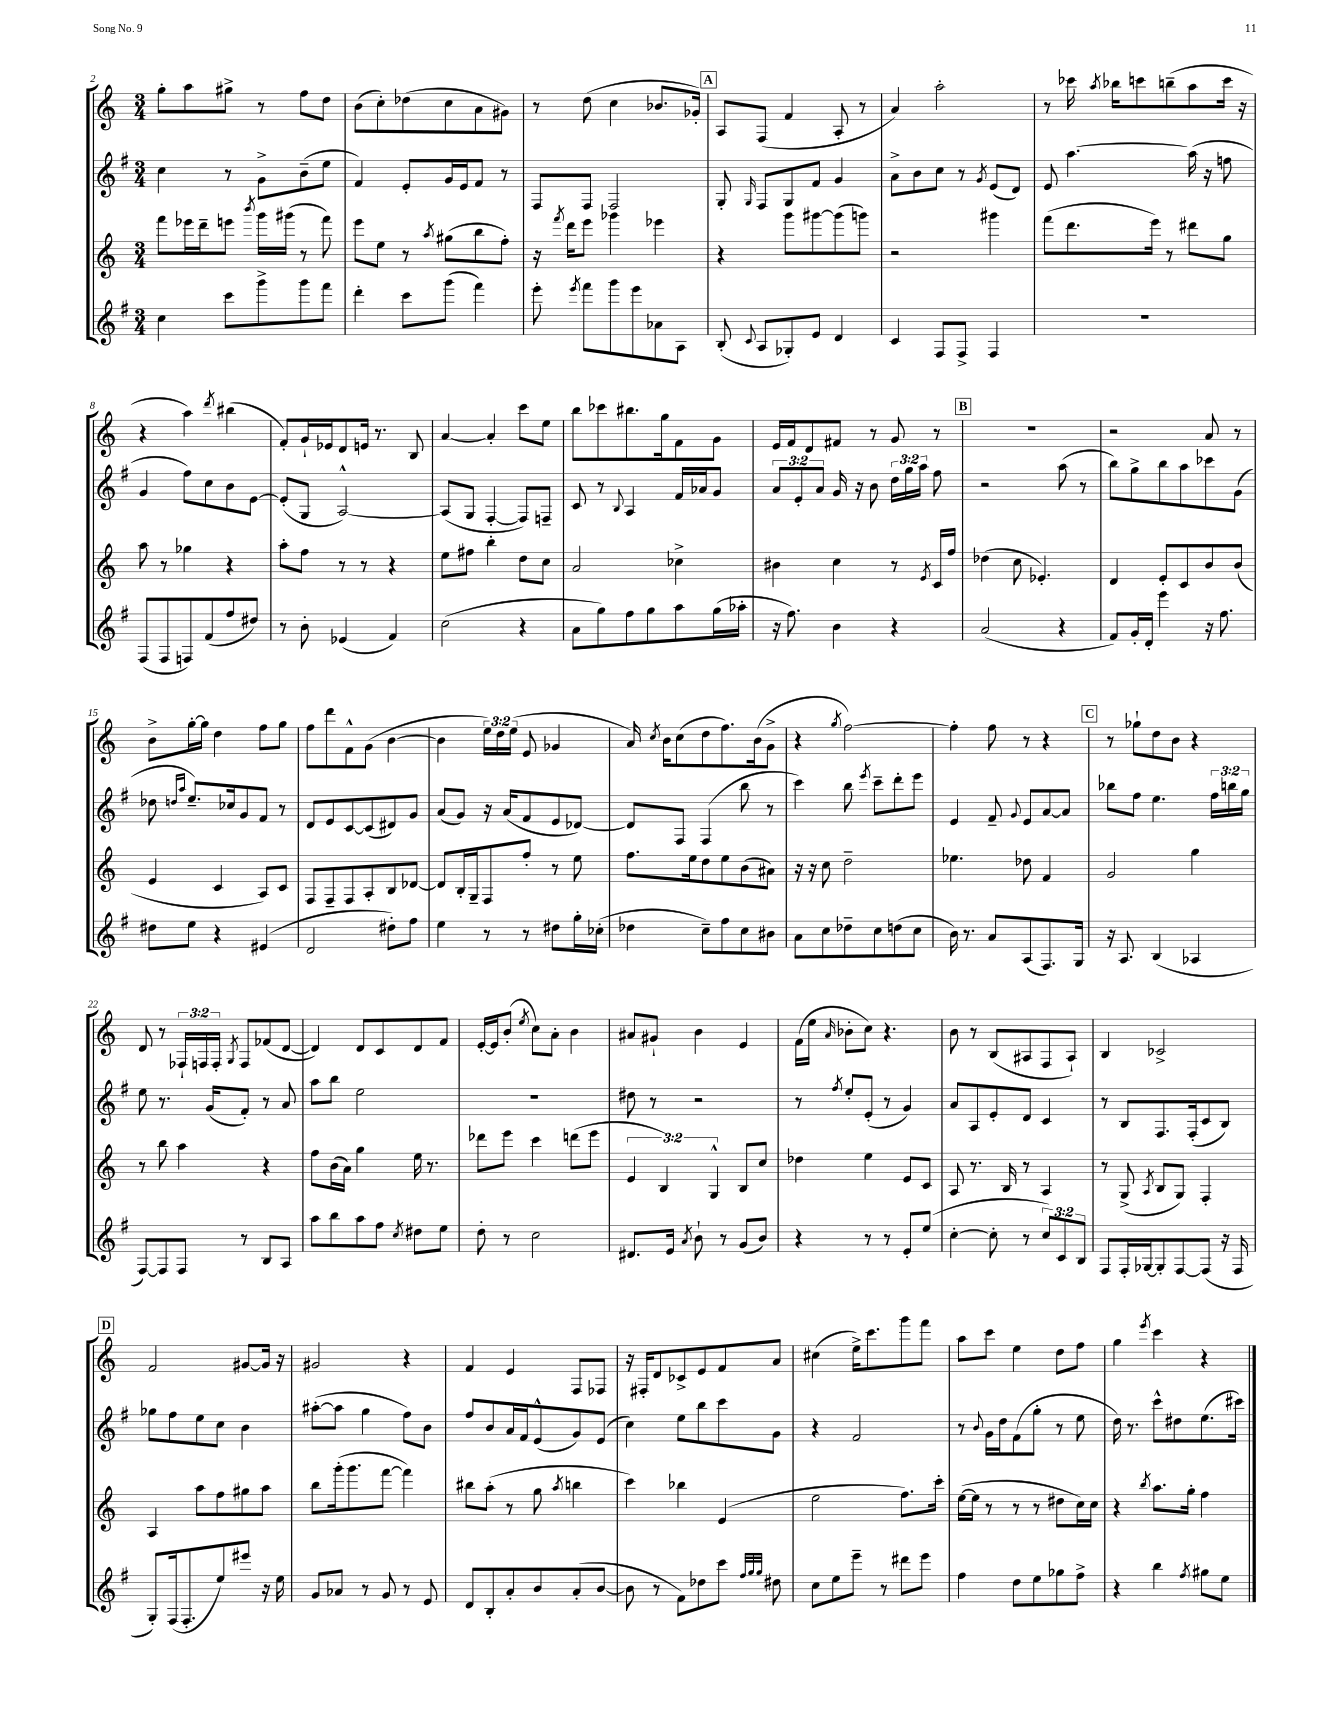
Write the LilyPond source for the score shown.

<<
\new StaffGroup <<
\new Staff = "s0" {
    \clef treble \key c \major \numericTimeSignature \time 3/4 \override Staff.TupletNumber.text = #tuplet-number::calc-fraction-text
    \autoBeamOff g''8[-. a''8 gis''8]-> r8 f''8[ d''8] |
    b'8[( c''8-.) des''8( c''8 a'8 gis'8]) |
    r8 d''8( c''4 bes'8.[ ges'16]-.) |
    \mark \markup { \box "A" } a8[ f8]( f'4 a8-. r8 |
    a'4) a''2-. |
    r8 ces'''16 \acciaccatura { a''8 } bes''16[ c'''8 b''8--( a''8 c'''16] r16 |
    r4 a''4) \acciaccatura { d'''8 } bis''4( |
    f'8[-.) g'16-! ees'16 d'8 e'16] r8. b8 |
    a'4~ a'4-. c'''8[ e''8] |
    b''8[ ces'''8 bis''8. g''16 f'8 g'8] |
    e'16[ f'16 d'8 fis'8] r8 g'8 r8 |
    \mark \markup { \box "B" } R2. |
    r2 a'8 r8 |
    b'8[-> g''16~-. g''16] d''4 f''8[ g''8] |
    f''8[ d'''8 f'8-^ g'8]( b'4~ |
    b'4 \tuplet 3/2 { e''16[) d''16 e''16]( } e'8 ges'4 |
    a'16) \acciaccatura { c''8 } b'16[ c''8( d''8 f''8.) b'16( g'8]-> |
    r4 \acciaccatura { g''8 } f''2~) |
    f''4-. f''8 r8 r4 |
    \mark \markup { \box "C" } r8 ges''8[-! d''8 b'8] r4 |
    d'8 r8 \tuplet 3/2 { fes16[-! f16 f16]-. } \acciaccatura { g8 } f8[ fes'8( d'8]~ |
    d'4) d'8[ c'8 d'8 f'8] |
    e'16[~-. e'16 b'8]-.( \acciaccatura { e''8 } c''8[) a'8]-. b'4 |
    ais'8[ gis'8]-! b'4 e'4 |
    f'16[( e''16] \grace { a'16 } bes'8[-. c''8]) r4. |
    b'8 r8 b8[( ais8 f8 ais8]-!) |
    b4 ces'2-> |
    \mark \markup { \box "D" } f'2 gis'8[~ gis'16] r16 |
    gis'2 r4 |
    f'4 e'4 f8[ fes8] |
    r16 fis16[-. d'8 ces'8-> e'8 f'8 a'8] |
    cis''4( e''16[->) c'''8. g'''8 f'''8] |
    a''8[ c'''8] e''4 d''8[ f''8] |
    g''4 \acciaccatura { e'''8 } c'''4 r4 \bar "|." |
}
\new Staff = "s1" {
    \clef treble \key g \major \numericTimeSignature \time 3/4 \override Staff.TupletNumber.text = #tuplet-number::calc-fraction-text
    \autoBeamOff c''4 r8 g'8[-> b'8--( e''8] |
    fis'4) e'8[-. g'16 e'16 fis'8] r8 |
    fis8[ fis8] fis2 |
    \mark \markup { \box "A" } g8-. \grace { g16 } fis8[ g8 fis'8] g'4 |
    a'8[-> b'8 c''8] r8 \acciaccatura { g'8 } e'8[( d'8]) |
    e'8 a''4.~ a''16( r16 f''8 |
    g'4 fis''8[) c''8 b'8 e'8]~ |
    e'8[-.( g8] a2~-^) |
    a8[( g8] fis4~-. fis8[) f8]-- |
    c'8 r8 \appoggiatura { b8 } a4 fis'16[ aes'16 g'8] |
    \tuplet 3/2 { a'8[ e'8-. a'8] } g'16 r16 b'8 \tuplet 3/2 { d''16[ g''16 a''16] } fis''8 |
    \mark \markup { \box "B" } r2 a''8( r8 |
    b''8[) g''8-> b''8 a''8 ces'''8 g'8]( |
    des''8 \grace { d''16[ a''16] } e''8.[--) ces''16 g'8 fis'8] r8 |
    d'8[ e'8 c'8~ c'8( dis'8) g'8] |
    a'8[( g'8]) r16 a'16[( fis'8 e'8 des'8]~) |
    des'8[ fis8] fis4( b''8 r8 |
    c'''4) b''8 \acciaccatura { e'''8 } c'''8[-- d'''8-. e'''8] |
    e'4 fis'8-- \appoggiatura { g'8 } e'8[ a'8~ a'8] |
    \mark \markup { \box "C" } bes''8[ fis''8] e''4. \tuplet 3/2 { fis''16[ b''16 g''16] } |
    e''8 r8. g'16[( fis'8]-.) r8 a'8 |
    a''8[ b''8] e''2 |
    R2. |
    dis''8 r8 r2 |
    r8 \acciaccatura { fis''8 } e''8[-. e'8]-.( r8 g'4) |
    a'8[ a8 e'8-. d'8] c'4 |
    r8 b8[ fis8. fis16-.( c'8 b8]) |
    \mark \markup { \box "D" } ges''8[ fis''8 e''8 c''8] b'4 |
    ais''8[~-.( ais''8] g''4 fis''8[) b'8] |
    fis''8[ b'8 a'16 fis'16 e'8-^( g'8) e'8]( |
    c''4) e''8[ b''8 c'''8 g'8] |
    r4 fis'2 |
    r8 \appoggiatura { b'8 } g'16[ d''16 fis'8( g''8]-. r8 e''8 |
    d''16) r8. c'''8[-^ dis''8 e''8.( cis'''16]) \bar "|." |
}
\new Staff = "s2" {
    \clef treble \key c \major \numericTimeSignature \time 3/4 \override Staff.TupletNumber.text = #tuplet-number::calc-fraction-text
    \autoBeamOff f'''8[ ees'''16 d'''16-- e'''8] \acciaccatura { b'''8 } g'''16[ gis'''16]( r8 f'''8) |
    e'''8[ e''8] r8 \acciaccatura { a''8 } gis''8[( b''8 f''8]-.) |
    r16 \acciaccatura { f'''8 } d'''16[ e'''8] ges'''4 ees'''4 |
    \mark \markup { \box "A" } r4 g'''8[ gis'''8~ gis'''8( g'''8]) |
    r2 gis'''4 |
    f'''8[( d'''8. e'''16]) r8 dis'''8[ g''8] |
    a''8 r8 ges''4 r4 |
    a''8[-. f''8] r8 r8 r4 |
    e''8[ fis''8] b''4-. d''8[ c''8] |
    a'2 ces''4-> |
    bis'4 c''4 r8 \acciaccatura { e'8 } c'16[ f''16] |
    \mark \markup { \box "B" } des''4( c''8 ees'4.-.) |
    d'4 e'8[-. c'8 b'8 b'8]( |
    e'4 c'4 a8[) c'8] |
    f8[ f8-- f8 a8-. b8 des'8]~ |
    des'8[ b16-. g16-- f8 f''8]-. r8 e''8 |
    f''8.[ e''16 d''8 e''8 b'8( ais'8]) |
    r16 r16 c''8 d''2-- |
    ees''4. des''8 f'4 |
    \mark \markup { \box "C" } g'2 g''4 |
    r8 b''8 a''4 r4 |
    f''8[ b'16( a'16]) g''4 e''16 r8. |
    des'''8[ e'''8] c'''4 d'''8[( e'''8] |
    \tuplet 3/2 { e'4 b4) g4-^ } b8[ c''8] |
    des''4 e''4 e'8[ c'8] |
    a8 r8. b16 r8 a4 |
    r8 g8->( \acciaccatura { a8 } b8[ g8]) f4-. |
    \mark \markup { \box "D" } a4 a''8[ f''8 gis''8 a''8] |
    b''8[ g'''16-.( g'''8. f'''8]~ f'''4) |
    bis''8[ a''8]-.( r8 g''8 \acciaccatura { a''8 } b''4 |
    c'''4) bes''4 e'4( |
    e''2 f''8.[) c'''16]-. |
    e''16[~( e''16] r8 r8 r8 dis''8[ c''16) c''16] |
    r4 \acciaccatura { b''8 } a''8.[ g''16]-. f''4 \bar "|." |
}
\new Staff = "s3" {
    \clef treble \key g \major \numericTimeSignature \time 3/4 \override Staff.TupletNumber.text = #tuplet-number::calc-fraction-text
    \autoBeamOff c''4 c'''8[ g'''8-> g'''8 fis'''8] |
    d'''4-. c'''8[ g'''8]( fis'''4) |
    e'''8-. \acciaccatura { e'''8 } fis'''8[ g'''8 e'''8 aes'8 a8] |
    \mark \markup { \box "A" } b8-.( \appoggiatura { c'8 } a8[ ges8-.) e'8] d'4 |
    c'4 fis8[ fis8]-> fis4 |
    r2. |
    fis8[( fis8 f8) fis'8( fis''8 dis''8]) |
    r8 b'8-. ees'4( fis'4) |
    c''2( r4 |
    a'8[ g''8) fis''8 g''8 a''8 g''16( aes''16]-. |
    r16 fis''8.) b'4 r4 |
    \mark \markup { \box "B" } a'2( r4 |
    fis'8[) g'16-. d'16]-. e'''4 r16 fis''8. |
    dis''8[ e''8] r4 eis'4( |
    d'2 dis''8[-.) fis''8] |
    e''4 r8 r8 dis''8[ g''16-. ces''16]-.( |
    des''4 c''8[--) fis''8 c''8 bis'8] |
    a'8[ c''8 des''8-- c''8 d''8( c''8] |
    b'16) r8. a'8[ a8( fis8.) g16] |
    \mark \markup { \box "C" } r16 a8. b4( aes4 |
    fis8[~) fis8 fis8] r8 b8[ a8] |
    a''8[ b''8 a''8 fis''8] \acciaccatura { c''8 } dis''8[ e''8] |
    d''8-. r8 c''2 |
    dis'8.[ e'16] \acciaccatura { a'8 } b'8-! r8 g'8[( b'8]) |
    r4 r8 r8 e'8[-. e''8]( |
    c''4~-. c''8-. r8 \tuplet 3/2 { c''8[) c'8 b8] } |
    fis8[ fis16-. ges16~ ges8-. fis8~ fis8]( r16 fis16 |
    \mark \markup { \box "D" } g8[-.) fis16( fis8.-. e''8) eis'''8] r16 e''16 |
    g'8[ aes'8] r8 g'8 r8 e'8 |
    d'8[ b8-. a'8-. b'8 a'8-.( b'8]~ |
    b'8 r8 fis'8[) des''8 c'''8] \grace { fis''32[ g''32 g''32] } dis''8 |
    c''8[ e''8 e'''8]-- r8 dis'''8[ e'''8] |
    fis''4 d''8[ e''8 ges''8 fis''8]-> |
    r4 b''4 \acciaccatura { fis''8 } gis''8[ e''8] \bar "|." |
}
>>
>>
\layout { \context { \Score currentBarNumber = #2 } }
